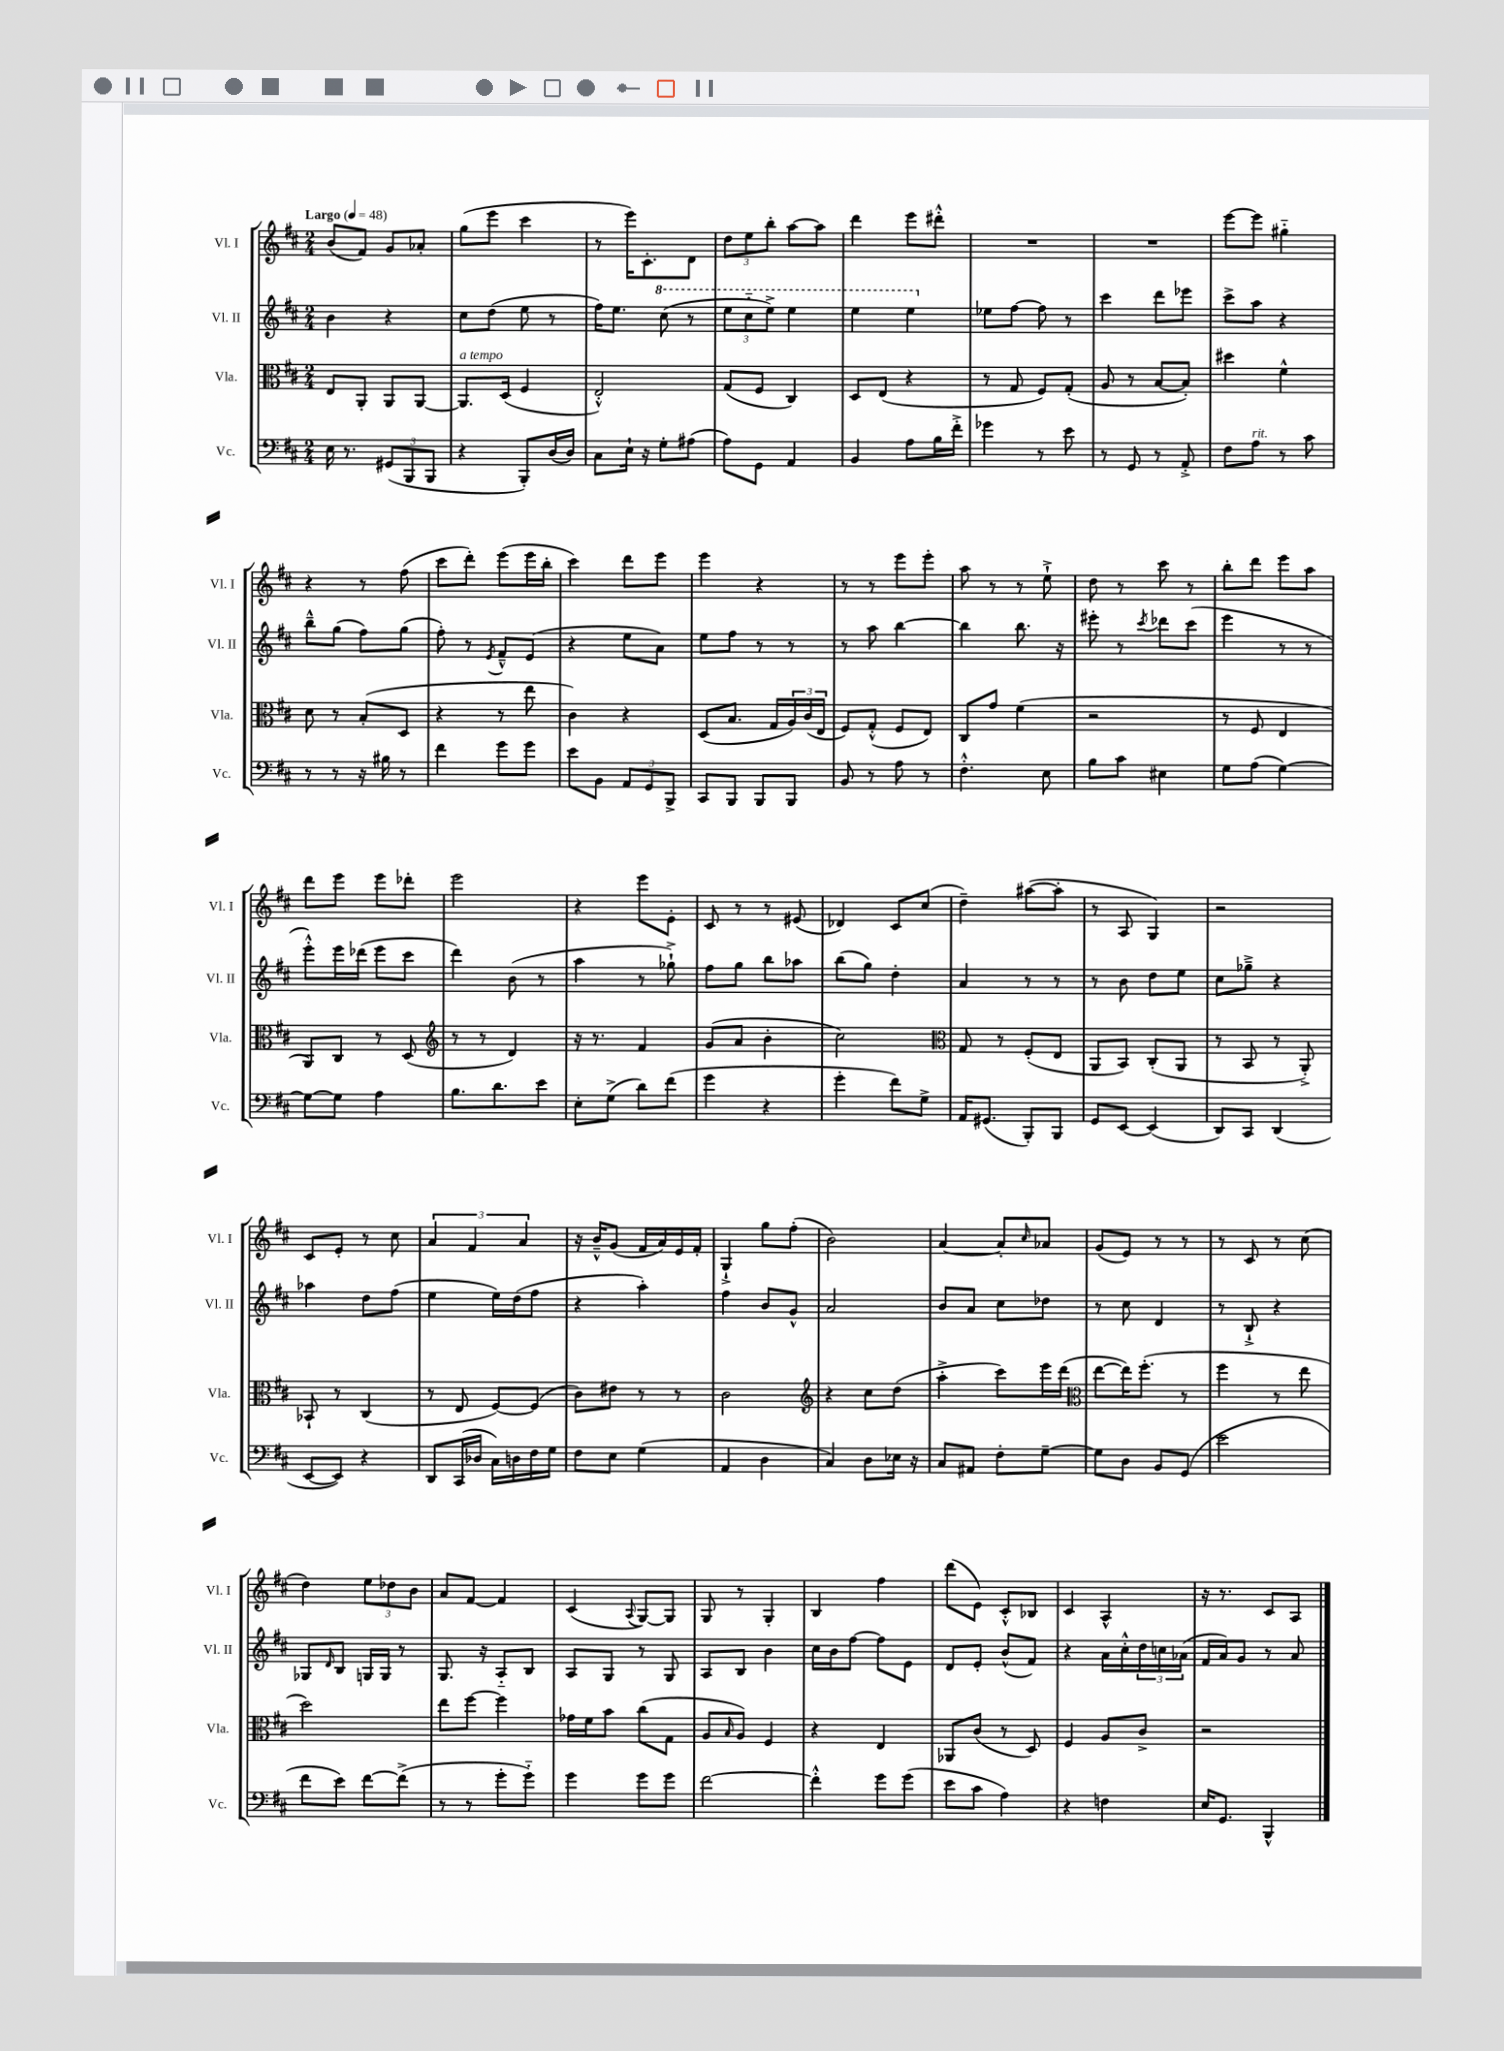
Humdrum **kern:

**kern	**kern	**kern	**kern
*part4	*part3	*part2	*part1
*staff4	*staff3	*staff2	*staff1
*I"Vc.	*I"Vla.	*I"Vl. II	*I"Vl. I
*I'Vc.	*I'Vla.	*I'Vl. II	*I'Vl. I
*clefF4	*clefC3	*clefG2	*clefG2
*k[f#c#]	*k[f#c#]	*k[f#c#]	*k[f#c#]
*M2/4	*M2/4	*M2/4	*M2/4
*MM48	*MM48	*MM48	*MM48
=1	=1	=1	=1
!	!	!	!LO:TX:a:B:t=Largo
16E\	8E/L	4b\	(8b/L
8.r	.	.	.
.	8AA'/J	.	8f#/J)
(12GG#X/L	8AA/L	4r	8g/L
12BBB/	.	.	.
.	[8AA/J	.	8a-X'/J
12BBB/J	.	.	.
=2	=2	=2	=2
!	!LO:TX:a:i:t=a tempo	!	!
4r	8.AA/L]	8cc#\L	(8gg\L
.	.	(8dd\J	8eee\J
.	(16D/Jk	.	.
8BBB'/L)	4F#/	8ee\	4ccc#\
(16D/L	.	8r	.
16D/JJ)	.	.	.
=3	=3	=3	=3
8C#\L	2E'^^/)	16ff#\KL)	8r
.	.	8.ee\J	.
16E`\Jk	.	.	16eee\KL)
16r	.	.	8.c#'\
*	*	*8va	*
8G'\L	.	(8ccc#\	.
(8A#X\J	.	8r	8d\J
=4	=4	=4	=4
8A\L)	(8G/L	12eee\L	12dd\L
.	.	12ccc#\	12ee\
8GG\J	8F#/J	.	.
.	.	12eee^\J)	12bb'\J
4AA/	4C#/)	4eee\	[8aa\L
.	.	.	8aa\J]
=5	=5	=5	=5
4BB/	8D/L	4eee\	4ddd\
.	(8E/J	.	.
8A\L	4r	4eee\	8eee\L
16B\L	.	.	8ddd#X'^^\J
16f#'^\JJ	.	.	.
=6	=6	=6	=6
*	*	*X8va	*
4g-X\	8r	8ee-X\L	2r
.	8G/	[8ff#\J	.
8r	8F#/L)	8ff#\]	.
8e\	(8G'/J	8r	.
=7	=7	=7	=7
8r	8A/	4ccc#\	2r
8GG/	8r	.	.
8r	[8B/L	8ddd\L	.
8AA'^/	8B'/J])	8eee-X\J	.
=8	=8	=8	=8
8F#\L	4dd#X\	8ccc#^\L	[8eee\L
!LO:TX:a:i:t=rit.	!	!	!
8A\J	.	8aa\J	8eee\J]
8r	4f#^^\	4r	4gg#X\
8c#\	.	.	.
!!LO:LB:g=z
=9	=9	=9	=9
8r	8d\	8bb~^^\L	4r
8r	8r	(8gg\J	.
16r	(8B'/L	8ff#\L)	8r
16B#X\	.	.	.
8r	8D/J	(8gg\J	(8ff#\
=10	=10	=10	=10
4f#\	4r	8ff#'\)	8ccc#\L
.	.	8r	8ddd'\J)
.	.	8qe/	.
8g\L	8r	8f#~^^/L	(8eee\L
8g\J	8ee\	(8e/J	16eee\L
.	.	.	16bb'\JJ
=11	=11	=11	=11
8e\L	4c#\)	4r	4ccc#\)
8BB\J	.	.	.
12AA/L	4r	8ee\L	8ddd\L
12GG/	.	.	.
.	.	8a\J)	8eee\J
12BBB^/J	.	.	.
=12	=12	=12	=12
8CC#/L	(8D/L	8ee\L	4eee\
8BBB/J	8.B/J	8ff#\J	.
8BBB/L	.	8r	4r
.	16G/LL	.	.
8BBB/J	24A/)	8r	.
.	(24c#/	.	.
.	24E/JJ	.	.
=13	=13	=13	=13
8BB/	8F#/L)	8r	8r
8r	(8G'^^/J	8aa\	8r
8A\	8F#/L	[4bb\	8eee\L
8r	8E/J)	.	8eee'\J
=14	=14	=14	=14
4.F#'^^\	8C#/L	4bb\]	8aa\
.	8g/J	.	8r
.	(4f#\	8.bb\	8r
8E\	.	.	8ee`^\
.	.	16r	.
=15	=15	=15	=15
8B\L	2r	8eee#X'\	8dd\
8c#\J	.	8r	8r
.	.	8qccc#/	.
4E#X\	.	8ddd-X\L	8ccc#\
.	.	(8ccc#\J	8r
=16	=16	=16	=16
8G\L	8r	4eee\	8bb'\L
(8A\J	8F#/	.	8ddd\J
[4G\)	4E/	8r	8eee\L
.	.	8r	8aa\J
!!LO:LB:g=z
=17	=17	=17	=17
8G\L_	8AA/L)	8eee'^^\L)	8ddd\L
8G\J]	8C#/J	16eee\L	8eee\J
.	.	(16ddd-X\JJ	.
4A\	8r	8eee\L	8eee\L
.	(8D/	8ccc#\J	8ddd-X'\J
=18	=18	=18	=18
*	*clefG2	*	*
8.B\L	8r	4ddd\)	2eee\
.	8r	.	.
8.d\	.	.	.
.	4d/)	(8b\	.
8e\J	.	8r	.
=19	=19	=19	=19
8E'\L	16r	4aa\	4r
.	8.r	.	.
(8G^\J	.	.	.
8d\L)	4f#/	8r	8eee\L
(8f#\J	.	8gg-X`^\)	8e'\J
=20	=20	=20	=20
4g\	(8g/L	8ff#\L	8c#/
.	8a/J	8gg\J	8r
4r	4b'\	8bb\L	8r
.	.	8aa-X\J	(8e#X/
=21	=21	=21	=21
4g'\	2cc#\)	(8bb\L	4d-X/)
.	.	8gg\J)	.
8f#\L)	.	4dd'\	8c#/L
8G^\J	.	.	(8cc#/J
=22	=22	=22	=22
*	*clefC3	*	*
16AA/KL	8G/	4a/	4dd~\)
(8.GG#X/J	.	.	.
.	8r	.	.
8BBB'/L)	(8F#'/L	8r	([8aa#X\L
8BBB/J	8E/J	8r	8aa#'\J]
=23	=23	=23	=23
8GG/L	8AA/L	8r	8r
[8EE/J	8BB/J)	8b\	8A/
(4EE/]	(8C#'/L	8dd\L	4G/)
.	8AA/J	8ee\J	.
=24	=24	=24	=24
8DD/L)	8r	8cc#\L	2r
8CC#/J	8BB/	8gg-X~^\J	.
(4DD/	8r	4r	.
.	8AA'^/)	.	.
!!LO:LB:g=z
=25	=25	=25	=25
[8EE/L	8BB-X`/	4aa-X\	8c#/L
8EE/J])	8r	.	8e'/J
4r	(4C#/	8dd\L	8r
.	.	(8ff#\J	8cc#\
=26	=26	=26	=26
8DD/L	8r	4ee\	6a/
(16CC#/L	8E/	.	.
.	.	.	6f#/
16D-X/JJ	.	.	.
16C#\LL)	[8F#/L)	16ee\LL)	.
16Dn\	.	(16dd\J	.
.	.	.	6a/
16F#\	(8F#/J]	8ff#\J	.
16G\JJ	.	.	.
=27	=27	=27	=27
8F#\L	8c#\L)	4r	16r
.	.	.	16b~^^/KL
8E\J	8e#X\J	.	(8g/J
(4G\	8r	4aa'\)	16f#/LL
.	.	.	16a/)
.	8r	.	16e/
.	.	.	16f#'/JJ
=28	=28	=28	=28
4AA/	2c#\	4ff#\	4G`^/
4D\	.	8b/L	8gg\L
.	.	8g^^/J	(8ff#'\J
=29	=29	=29	=29
*	*clefG2	*	*
4C#/)	4r	2a/	2b\)
8D\L	8cc#\L	.	.
16E-X\Jk	(8dd\J	.	.
16r	.	.	.
=30	=30	=30	=30
8C#/L	4aa'^\	8b/L	[4a/
8AA#X/J	.	8a/J	.
8F#'\L	8ccc#\L)	8cc#\L	8a'/L]
.	.	.	16qqcc#/
[8G~\J	16eee\L	8dd-X\J	8a-X/J
.	(16ddd\JJ	.	.
=31	=31	=31	=31
*	*clefC3	*	*
8G\L]	[8ee\L	8r	(8g/L
8D\J	16ee\K])	8cc#\	8e/J)
.	(8.ff#'\J	.	.
8BB/L	.	4d/	8r
(8GG/J	8r	.	8r
=32	=32	=32	=32
2e\	4ff#\	8r	8r
.	.	8B`^/	8c#/
.	8r	4r	8r
.	8ee\	.	(8cc#\
!!LO:LB:g=z
=33	=33	=33	=33
8f#\L	2dd\)	8G-X/L	4dd\)
.	.	16qqd/	.
8e\J)	.	8B/J	.
[8f#\L	.	16Gn/LL	12ee\L
.	.	16G/JJ	.
.	.	.	12dd-X\
(8f#^\J]	.	8r	.
.	.	.	12b\J
=34	=34	=34	=34
8r	8ee\L	8.G/	8a/L
8r	[8ff#\J	.	[8f#/J
.	.	16r	.
8g'\L	4ff#\]	8A/L	4f#/]
8g\J)	.	8B/J	.
=35	=35	=35	=35
4g\	16g-X\LL	8A/L	(4c#/
.	16f#\J	.	.
.	8b\J	8G/J	.
.	.	.	8qqA/
8g\L	(8cc#\L	8r	[8G/L)
8g\J	8G\J	8G/	8G/J]
=36	=36	=36	=36
[2f#\	8A/L	8A/L	8G/
.	16qqB/	.	.
.	8A/J)	8B/J	8r
.	4F#/	4b\	4G'/
=37	=37	=37	=37
4f#'^^\]	4r	16cc#\LL	4B/
.	.	16b\J	.
.	.	[8ff#\J	.
8g\L	4E/	8ff#\L]	4ff#\
(8g\J	.	8e\J	.
=38	=38	=38	=38
8e\L	8AA-X/L	8d/L	(8ddd\L
8c#\J	(8c#/J	8e'/J	8e\J)
4A\)	8r	(8b^^/L	8c#'^^/L
.	8D/)	8f#/J)	8B-X/J
=39	=39	=39	=39
4r	4F#/	4r	4c#/
4Fn\	8A/L	16a\LL	4A^^/
.	.	16cc#'^^\	.
.	8c#^/J	24dd\	.
.	.	24ccn\	.
.	.	(24a-X\JJ	.
=40	=40	=40	=40
16E/KL	2r	16f#/LL	16r
8.GG/J	.	16a/J)	8.r
.	.	8g/J	.
4BBB^^/	.	8r	8c#/L
.	.	8a/	8A/J
==	==	==	==
*-	*-	*-	*-
